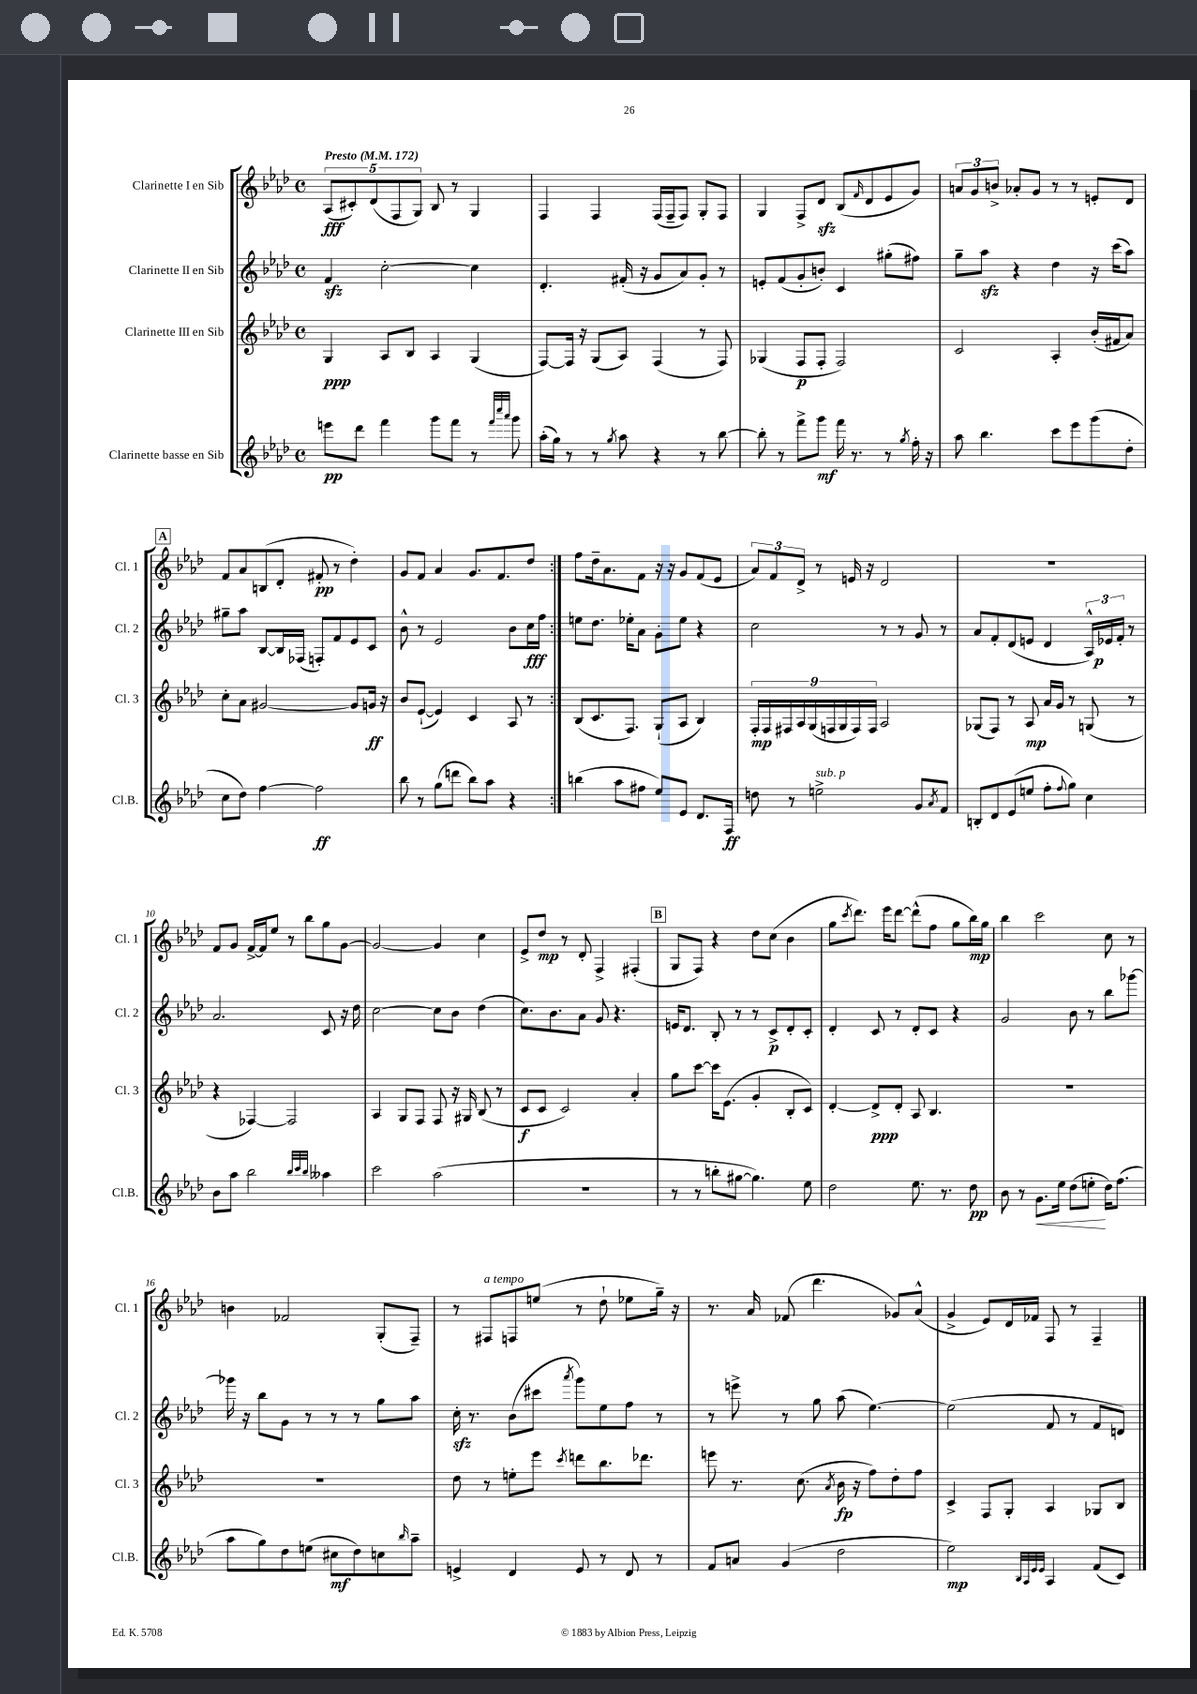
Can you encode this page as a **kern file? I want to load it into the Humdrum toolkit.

**kern	**dynam	**kern	**dynam	**kern	**dynam	**kern	**dynam
*part4	*part4	*part3	*part3	*part2	*part2	*part1	*part1
*staff4	*staff4	*staff3	*staff3	*staff2	*staff2	*staff1	*staff1
*I"Clarinette basse en Sib	*	*I"Clarinette III en Sib	*	*I"Clarinette II en Sib	*	*I"Clarinette I en Sib	*
*I'Cl.B.	*	*I'Cl. 3	*	*I'Cl. 2	*	*I'Cl. 1	*
*clefG2	*	*clefG2	*	*clefG2	*	*clefG2	*
*k[b-e-a-d-]	*	*k[b-e-a-d-]	*	*k[b-e-a-d-]	*	*k[b-e-a-d-]	*
*M4/4	*	*M4/4	*	*M4/4	*	*M4/4	*
*met(c)	*	*met(c)	*	*met(c)	*	*met(c)	*
*MM172	*	*MM172	*	*MM172	*	*MM172	*
=1	=1	=1	=1	=1	=1	=1	=1
!	!	!	!	!	!	!LO:TX:a:B:t=Presto	!
8eeen\L	pp	4G/	ppp	4fzz/	.	(10A-/L	fff
.	.	.	.	.	.	10c#X'/)	.
8ddd-\J	.	.	.	.	.	.	.
.	.	.	.	.	.	(10d-/	.
4fff\	.	8A-/L	.	[2cc'\	.	.	.
.	.	.	.	.	.	10F/	.
.	.	8B-/J	.	.	.	.	.
.	.	.	.	.	.	10G/J)	.
8ggg\L	.	4A-/	.	.	.	8B-/	.
8fff\J	.	.	.	.	.	8r	.
8r	.	(4G/	.	4cc\]	.	4G/	.
32qqfff/LLL	.	.	.	.	.	.	.
32qqcccc/	.	.	.	.	.	.	.
32qqaaa-/JJJ	.	.	.	.	.	.	.
8ggg\	.	.	.	.	.	.	.
=2	=2	=2	=2	=2	=2	=2	=2
(16aa-'\LL	.	[8F/L)	.	4.d-'/	.	4F/	.
16gg\JJ)	.	.	.	.	.	.	.
8r	.	16F/Jk]	.	.	.	.	.
.	.	16r	.	.	.	.	.
8r	.	(8G/L	.	.	.	4F/	.
8qgg/	.	.	.	.	.	.	.
8aa-\	.	8A-/J)	.	(16f#X'/	.	.	.
.	.	.	.	16r	.	.	.
4r	.	(4F/	.	8g/L	.	(16F/LL	.
.	.	.	.	.	.	16F~/J	.
.	.	.	.	8a-/)	.	8F/J)	.
8r	.	8r	.	8g'/J	.	8G'/L	.
[8bb-\	.	8F/)	.	8r	.	8F/J	.
=3	=3	=3	=3	=3	=3	=3	=3
8bb-'\]	.	(4G-X/	.	8en'/L	.	4G/	.
8r	.	.	.	(8f/	.	.	.
8fff^\L	.	8F/L	p	8g'/	.	8F^/L	.
8ggg\J	mf	8F'/J	.	8bn'/J)	.	8d-zz/J	.
16fff\	.	2F/)	.	4c/	.	(8B-/L	.
8.r	.	.	.	.	.	.	.
.	.	.	.	.	.	16qqf/	.
.	.	.	.	.	.	8d-/	.
8r	.	.	.	(8gg#X'\L	.	8e-/	.
8qgg/	.	.	.	.	.	.	.
16ff'\	.	.	.	8ff#X\J)	.	8g/J)	.
16r	.	.	.	.	.	.	.
=4	=4	=4	=4	=4	=4	=4	=4
8aa-\	.	2c/	.	8gg~\L	.	12an/L	.
.	.	.	.	.	.	12g/	.
4.bb-\	.	.	.	8aa-zz\J	.	.	.
.	.	.	.	.	.	12bn^/J	.
.	.	.	.	4r	.	8a-X'/L	.
.	.	.	.	.	.	8g/J	.
8ccc\L	.	4A-'/	.	4dd-\	.	8r	.
8eee-\	.	.	.	.	.	8r	.
(8ggg\	.	(16b-'/LL	.	16r	.	8en'/L	.
.	.	16f#X/J	.	(16ccc\KL	.	.	.
8dd-'\J	.	8a-/J)	.	8aa-\J)	.	8d-/J	.
!!LO:LB:g=z
!!LO:REH:place=s1:t=A
=5	=5	=5	=5	=5	=5	=5	=5
8cc\L	.	8cc'\L	.	8gg#X~\L	.	8f/L	.
8dd-\J)	.	8a-\J	.	8aa-\J	.	8a-/	.
[4ff\	.	[2g#X/	.	[8B-/L	.	(8Bn/	.
.	.	.	.	16B-/L]	.	8d-'/J	.
.	.	.	.	(16F-X/JJ	.	.	.
2ff\]	ff	.	.	8Fn'/L)	.	8f#X'/	pp
.	.	.	.	8f/	.	8r	.
.	.	8g#/L]	.	8e-/	.	4dd-'\)	.
.	.	16gn/Jk	ff	8c/J	.	.	.
.	.	16r	.	.	.	.	.
=6	=6	=6	=6	=6	=6	=6	=6
8bb-\	.	8b-/L	.	8b-^^\	.	8g/L	.
8r	.	([8e-`/J	.	8r	.	8f/J	.
(8gg\L	.	4e-/])	.	2e-/	.	4a-/	.
8dddn\J	.	.	.	.	.	.	.
8bb-\L)	.	4c/	.	.	.	8.g/L	.
8aa-\J	.	.	.	.	.	.	.
.	.	.	.	.	.	8.f/	.
4r	.	8A-/	.	8b-\L	.	.	.
.	.	8r	.	16cc\L	fff	8dd-/J	.
.	.	.	.	16ff\JJ	.	.	.
=7:|!	=7:|!	=7:|!	=7:|!	=7:|!	=7:|!	=7:|!	=7:|!
(4bbn\	.	(8B-/L	.	8een\L	.	8ff\L	.
.	.	8.c/	.	8.dd-\J	.	16dd-~\k	.
.	.	.	.	.	.	8.a-\	.
8aa-\L	.	.	.	.	.	.	.
.	.	8.F/J)	.	16ee-X'\KL	.	.	.
8ff#X\J	.	.	.	8a-\J	.	8f\J	.
8ee-/L)	.	(8G`/L	.	8g'\L	.	16r	.
.	.	.	.	.	.	16r	.
8e-/J	.	8A-/J	.	8ee-\J	.	8g/L	.
8.d-/L	.	4B-/)	.	4r	.	(8f/	.
.	.	.	.	.	.	8e-/J	.
16F/Jk	ff	.	.	.	.	.	.
=8	=8	=8	=8	=8	=8	=8	=8
8ddn\	.	18F'/LL	mp	2cc\	.	12a-/L)	.
.	.	18F/	.	.	.	.	.
.	.	.	.	.	.	12f/	.
.	.	18F#X/	.	.	.	.	.
8r	.	.	.	.	.	.	.
.	.	18A-/	.	.	.	12d-^/J	.
.	.	(18G/	.	.	.	.	.
!LO:TX:a:i:t=sub. p	!	!	!	!	!	!	!
2een^\	.	.	.	.	.	8r	.
.	.	18Fn/	.	.	.	.	.
.	.	18G/	.	.	.	.	.
.	.	.	.	.	.	16en/	.
.	.	18F/)	.	.	.	.	.
.	.	.	.	.	.	16r	.
.	.	18F/JJ	.	.	.	.	.
.	.	2A-/	.	8r	.	2d-/	.
.	.	.	.	8r	.	.	.
8g/L	.	.	.	8g/	.	.	.
8qa-/	.	.	.	.	.	.	.
8f/J	.	.	.	8r	.	.	.
=9	=9	=9	=9	=9	=9	=9	=9
8Bn'/L	.	(8G-X/L	.	8a-/L	.	1r	.
8d-/	.	8F/J)	.	8f'/	.	.	.
(8e-/	.	8r	.	(8d-/	.	.	.
8een/J	.	8A-/	mp	8en/J	.	.	.
8ff'\L	.	16a-/LL	.	4d-/	.	.	.
.	.	16g/JJ	.	.	.	.	.
8qqff/	.	.	.	.	.	.	.
8gg\J)	.	8r	.	.	.	.	.
4cc\	.	(8Gn/	.	24A-^^/LL)	.	.	.
.	.	.	.	24e-X/	p	.	.
.	.	.	.	24f'/JJ	.	.	.
.	.	8r	.	8r	.	.	.
!!LO:LB:g=z
=10	=10	=10	=10	=10	=10	=10	=10
8b-\L	.	4r	.	2.a-/	.	8f/L	.
8aa-\J	.	.	.	.	.	8g/J	.
2bb-\	.	[4F-X/)	.	.	.	[16f^/LL	.
.	.	.	.	.	.	16f/J]	.
.	.	.	.	.	.	8ee-/J	.
.	.	2F-/]	.	.	.	8r	.
.	.	.	.	.	.	8bb-\L	.
32qqbb-/LLL	.	.	.	.	.	.	.
32qqccc/	.	.	.	.	.	.	.
32qqbb-/JJJ	.	.	.	.	.	.	.
4aa--X\	.	.	.	8c/	.	8gg\	.
.	.	.	.	16r	.	[8g\J	.
.	.	.	.	16dd-\	.	.	.
=11	=11	=11	=11	=11	=11	=11	=11
2ccc\	.	4A-/	.	[2cc\	.	2g/_	.
.	.	8G/L	.	.	.	.	.
.	.	8F/J	.	.	.	.	.
(2aa-\	.	8F/	.	8cc\L]	.	4g/]	.
.	.	16r	.	8b-\J	.	.	.
.	.	16G#X/	.	.	.	.	.
.	.	(8B-/	.	(4dd-\	.	4cc\	.
.	.	8r	.	.	.	.	.
=12	=12	=12	=12	=12	=12	=12	=12
1r	.	8c/L	f	8.cc\L)	.	8e-^/L	.
.	.	8c/J	.	.	.	8dd-/J	mp
.	.	.	.	8.b-\	.	.	.
.	.	2c/)	.	.	.	8r	.
.	.	.	.	8a-\J	.	8d-'/	.
.	.	.	.	8g/	.	4F^/	.
.	.	.	.	4.r	.	.	.
.	.	4a-'/	.	.	.	(4F#X'/	.
!!LO:REH:place=s1:t=B
=13	=13	=13	=13	=13	=13	=13	=13
8r	.	8gg\L	.	16en/KL	.	8G/L	.
.	.	.	.	8.d-/J	.	.	.
8r	.	[8ccc\J	.	.	.	8F/J)	.
8bbn'\L	.	16ccc\KL]	.	8B-'/	.	4r	.
.	.	(8.e-\J	.	.	.	.	.
[8gg#X\J	.	.	.	8r	.	.	.
4.gg#\])	.	4g'/	.	8r	.	8dd-\L	.
.	.	.	.	8c^/L	p	(8cc\J	.
.	.	8B-'/L	.	8d-'/	.	4b-\	.
8ee-\	.	8c/J)	.	8c'/J	.	.	.
=14	=14	=14	=14	=14	=14	=14	=14
2dd-\	.	[4d-'/	.	4d-'/	.	8gg\L	.
.	.	.	.	.	.	8qccc/	.
.	.	.	.	.	.	8.ddd-\J)	.
.	.	8d-^/L]	ppp	8c/	.	.	.
.	.	.	.	.	.	16eee-\KL	.
.	.	8d-'/J	.	8r	.	[8ddd-\J	.
8.ee-\	.	8A-/	.	8d-'/L	.	(8ddd-^^\L]	.
.	.	4.B-/	.	8c/J	.	8ff\J	.
8.r	.	.	.	.	.	.	.
.	.	.	.	4r	.	8gg\L	.
8dd-\	pp	.	.	.	.	16bb-\L)	mp
.	.	.	.	.	.	16gg\JJ	.
=15	=15	=15	=15	=15	=15	=15	=15
8b-\	.	1r	.	2g/	.	4bb-\	.
8r	.	.	.	.	.	.	.
!	!LO:HP:b	!	!	!	!	!	!
8.g\L	<	.	.	.	.	2ccc\	.
16ee-\Jk	.	.	.	.	.	.	.
(8dd-\L	.	.	.	8b-\	.	.	.
8een'\J	.	.	.	8r	.	.	.
16dd-\KL)	[	.	.	8bb-\L	.	8cc\	.
(8.ff\J	.	.	.	.	.	.	.
.	.	.	.	[8ggg-X\J	.	8r	.
!!LO:LB:g=z
=16	=16	=16	=16	=16	=16	=16	=16
8aa-\L	.	1r	.	16ggg-X\]	.	4bn\	.
.	.	.	.	16r	.	.	.
8gg\)	.	.	.	8bb-\L	.	.	.
8dd-\	.	.	.	8g\J	.	2f-X/	.
(8een\J	.	.	.	8r	.	.	.
8cc#X\L	mf	.	.	8r	.	.	.
8dd-\)	.	.	.	8r	.	.	.
8ccn\	.	.	.	8gg\L	.	(8G'/L	.
16qqbb-/	.	.	.	.	.	.	.
8aa-~\J	.	.	.	8aa-\J	.	8F~/J)	.
=17	=17	=17	=17	=17	=17	=17	=17
4en^/	.	8dd-\	.	16cczz'\	.	8r	.
.	.	.	.	8.r	.	.	.
!	!	!	!	!	!	!LO:TX:a:i:t=a tempo	!
.	.	8r	.	.	.	8F#X/L	.
4d-/	.	8een'\L	.	(8b-\L	.	8Fn/	.
.	.	8eee-\J	.	8ccc#X\J	.	(8een/J	.
.	.	8qccc/	.	8qaaa-/	.	.	.
8e/	.	8dddn\L	.	8ggg\L)	.	8r	.
8r	.	8.bb-\	.	8ee-\	.	8dd-`\	.
8d-/	.	.	.	8ff\J	.	8ee-X\L	.
.	.	8.ddd-X\J	.	.	.	.	.
8r	.	.	.	8r	.	16gg~\Jk)	.
.	.	.	.	.	.	16r	.
=18	=18	=18	=18	=18	=18	=18	=18
8f/L	.	8eeen\	.	8r	.	8.r	.
8an/J	.	8.r	.	8eeen^\	.	.	.
.	.	.	.	.	.	16a-/	.
(4g/	.	.	.	8r	.	(8f-X/	.
.	.	(8.cc\	.	.	.	.	.
.	.	.	.	8gg\	.	4.ddd-\	.
.	.	8qa-/	.	.	.	.	.
2dd-\	.	16b-\	fp	(8aa-\	.	.	.
.	.	16r	.	.	.	.	.
.	.	8ff\L)	.	[4.ee-\)	.	.	.
.	.	8dd-'\	.	.	.	8g-X/L)	.
.	.	8ff\J	.	.	.	(8a-^^/J	.
=19	=19	=19	=19	=19	=19	=19	=19
2ee-\)	mp	4c^/	.	(2ee-\]	.	4g^/	.
.	.	8F/L	.	.	.	8e-/L)	.
.	.	8G'/J	.	.	.	16d-/L	.
.	.	.	.	.	.	16f-X/JJ	.
32qqB-/LLL	.	.	.	.	.	.	.
32qqA-/	.	.	.	.	.	.	.
32qqe-/	.	.	.	.	.	.	.
32qqe-/JJJ	.	.	.	.	.	.	.
4A-/	.	4A-/	.	8f/	.	8F/	.
.	.	.	.	8r	.	8r	.
(8f/L	.	8G-X/L	.	8f/L	.	4F~/	.
8c/J)	.	8B-/J	.	8dn/J)	.	.	.
==	==	==	==	==	==	==	==
*-	*-	*-	*-	*-	*-	*-	*-
